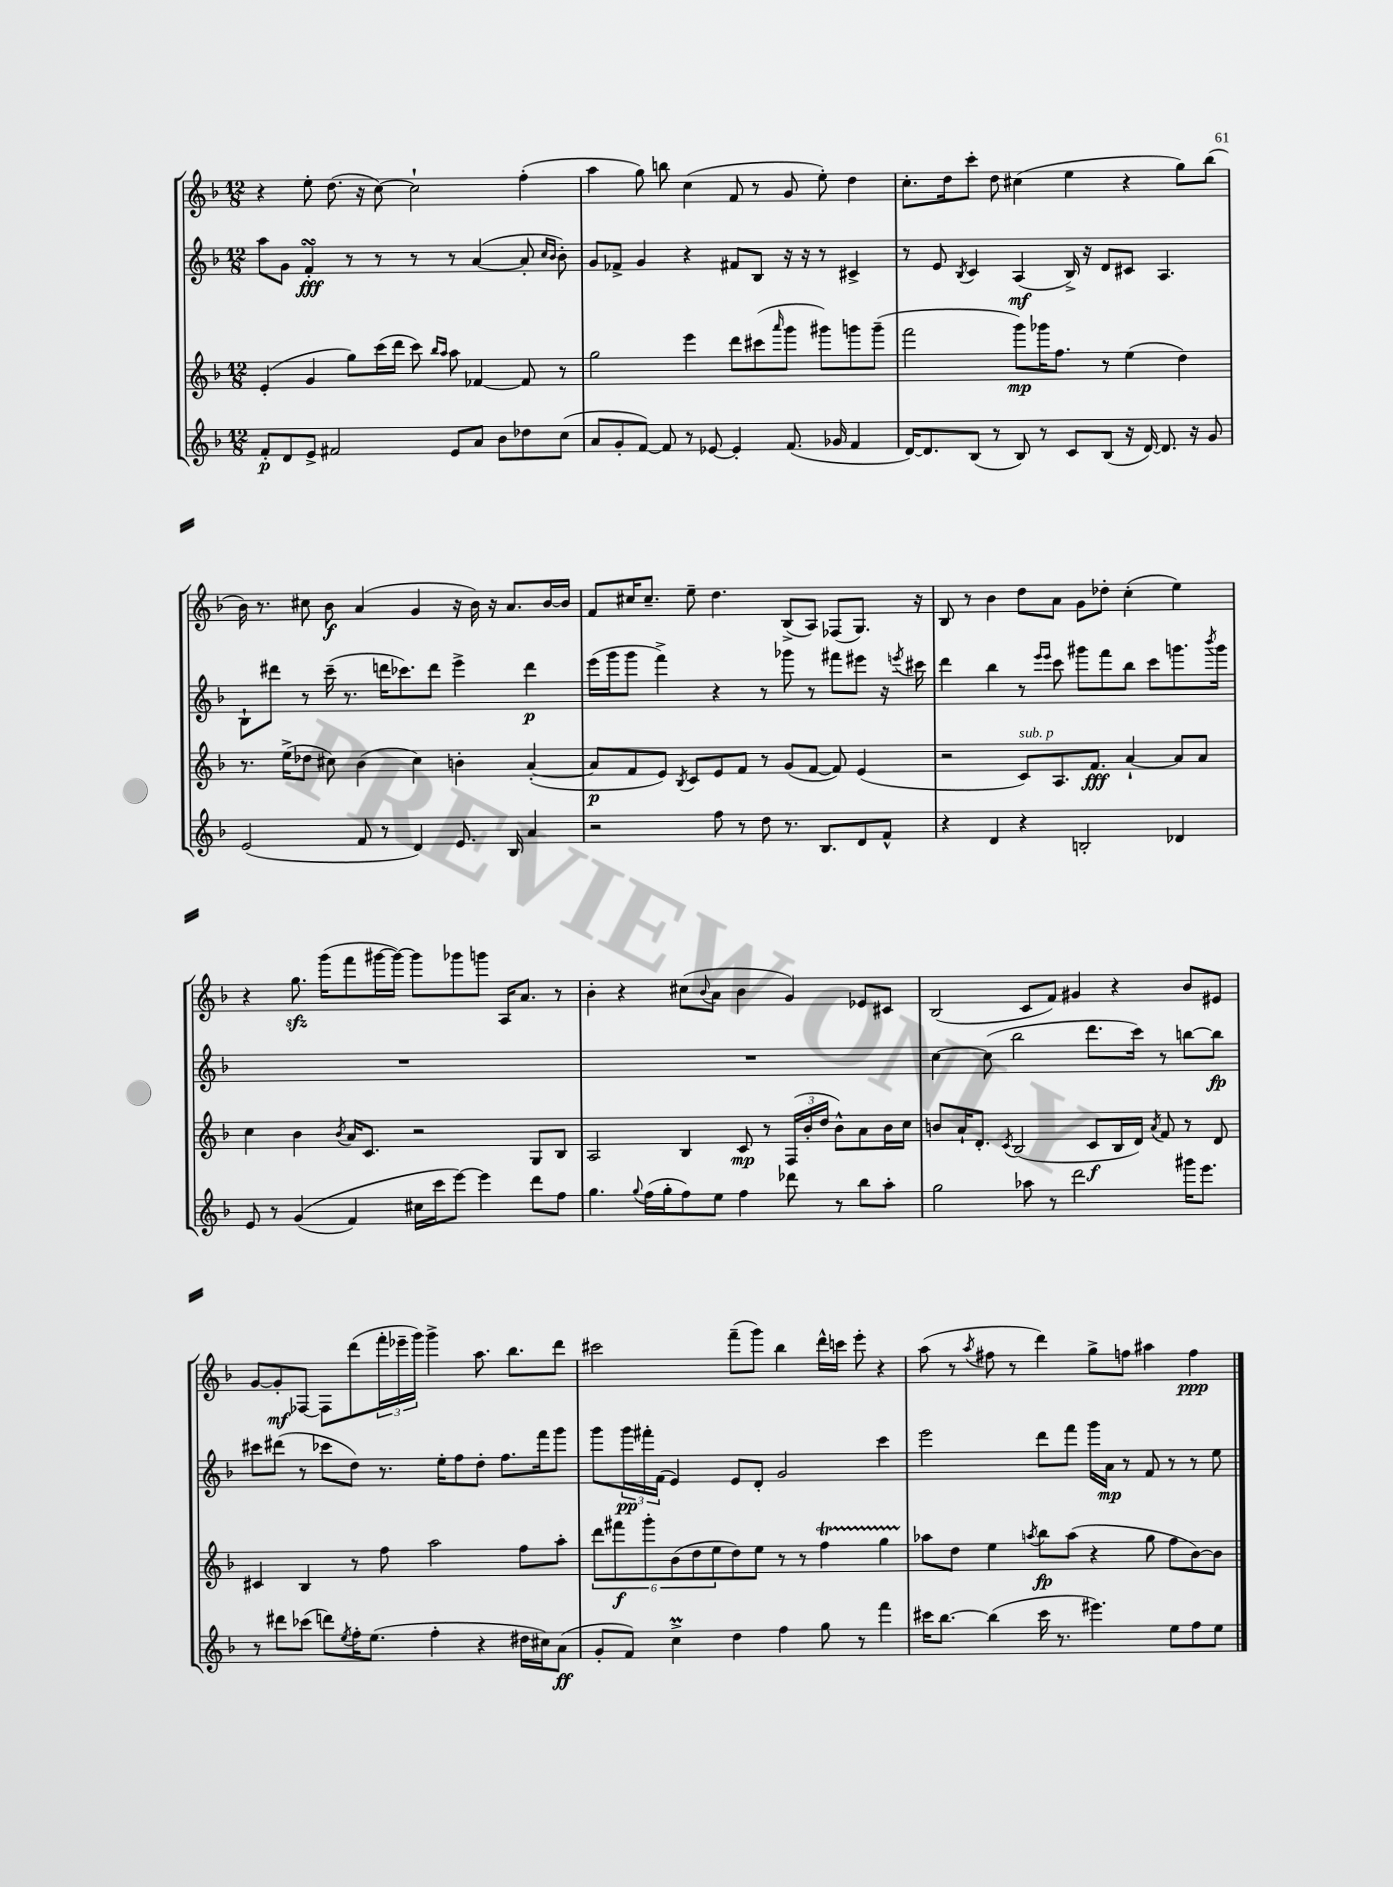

**kern	**kern	**kern	**kern
*staff4	*staff3	*staff2	*staff1
*clefG2	*clefG2	*clefG2	*clefG2
*k[b-]	*k[b-]	*k[b-]	*k[b-]
*M12/8	*M12/8	*M12/8	*M12/8
8f'	(4e'	8aa	4r
8d	.	8g	.
8e^	4g	4f'	8ee'
2f#	.	.	(8.dd
.	8gg)	8r	.
.	.	.	16r
.	(16ccc	8r	[8cc)
.	16ddd	.	.
.	8ccc)	8r	2cc`]
.	16qqbb-	.	.
.	16qqaa	.	.
8e	8aa	8r	.
8a	[4f-	([4a	.
8b-	.	.	.
8dd-	8f-]	8a']	(4ff'
.	.	16qqcc	.
.	.	16qqb-	.
(8cc	8r	8b-')	.
=	=	=	=
8a	2gg	8g	4aa
8g'	.	8f-^	.
[8f)	.	4g	8gg)
8f]	.	.	8bb
8r	4eee	4r	(4cc
[8e-	.	.	.
4e-']	8ddd	8f#	8f
.	(8ccc#	8B-	8r
.	16qqaaa	.	.
(8.f	8ggg	16r	8g
.	.	16r	.
.	8ggg#)	8r	8ee')
16g-	.	.	.
4f	8ggg	4c#^	4dd
.	(8ggg~	.	.
=	=	=	=
[16d)	2fff	8r	8.cc'
8.d]	.	.	.
.	.	8e	.
.	.	.	16dd
.	.	8qB-	.
(8B-	.	4c	8ccc'
8r	.	.	8dd
8B-)	8ggg)	(4A	(4cc#
8r	16ggg-	.	.
.	8.ff	.	.
8c	.	16B-^)	4ee
.	.	16r	.
(8B-	8r	8d	.
16r	(4ee	8c#	4r
[16d)	.	.	.
8.d]	.	4.A	.
.	4dd)	.	8gg)
16r	.	.	.
8g	.	.	(8bb-
=	=	=	=
(2e	8.r	8B-`	16b-)
.	.	.	8.r
.	.	8ddd#	.
.	(16ee^	.	.
.	8dd-	8r	8cc#
.	8cc#)	(16ccc~	8b-
.	.	8.r	.
8f	(4b-	.	(4a
8r	.	16ddd	.
.	.	8.ccc-)	.
4d)	4cc#)	.	4g
.	.	8ddd	.
8.e	4b'	4eee^	16r
.	.	.	16b-)
.	.	.	16r
16B-	.	.	8.a
4a	([4a'	4ddd	.
.	.	.	[16b-
.	.	.	16b-]
=	=	=	=
2r	8a]	(16eee	8f
.	.	16ggg	.
.	8f	8ggg	16cc#
.	.	.	8.cc#~
.	8e)	4fff^)	.
.	8qB-	.	.
.	8c	.	8ee~
8ff	8e	4r	4.dd
8r	8f	.	.
8dd	8r	8r	.
8.r	(8g	8ggg-	(8B-^
.	[8f	8r	8A)
8.B-	.	.	.
.	8f])	8fff#	(8F-
8d	(4e	8eee#	8.G)
8f^^	.	16r	.
.	.	8qeee	.
.	.	16ccc#	16r
=	=	=	=
4r	2r	4ddd	8B-
.	.	.	8r
4d	.	4bb-	4b-
4r	8c)	8r	8dd
.	.	16qqeee	.
.	.	16qqeee	.
.	8.A	8ccc	8a
2B'	.	8ggg#	8g
.	8.f	.	.
.	.	8fff	8dd-'
.	[4a`	8bb-	(4cc'
.	.	8ccc	.
4d-	8a]	8.ggg	4ee)
.	8a	.	.
.	.	8qbbb-	.
.	.	16ggg	.
=	=	=	=
8e	4cc	1.r	4r
8r	.	.	.
&((4g	4b-	.	8.gg
.	.	.	(16ggg
.	8qb-	.	.
4f)	16a	.	8fff
.	8.c	.	.
.	.	.	[16ggg#
.	.	.	16ggg#_)
16cc#	2r	.	8ggg#]
16ccc	.	.	.
[8eee&)	.	.	8ggg-
4eee]	.	.	8ggg
.	.	.	16A
.	.	.	8.a
8ddd	8G	.	.
8ff	8B-	.	8r
=	=	=	=
4.gg	2A	1.r	4b-'
.	.	.	4r
8qqgg	.	.	.
(16ff	.	.	.
16gg'	.	.	.
8ff)	4B-	.	(8cc#
.	.	.	8qqb-
8ee	.	.	8a
4ff	8c	.	4b-
.	8r	.	.
8ddd-	(24F	.	4g)
.	24b-'	.	.
.	24dd	.	.
8r	8b-^^)	.	.
8bb-	8a	.	8e-
8aa'	16b-	.	8c#
.	16cc	.	.
=	=	=	=
2gg	8b	[4cc	(2B-
.	16a`	.	.
.	8.d'	.	.
.	.	(8cc]	.
.	8qc	.	.
.	(2B-	2bb-	.
8aa-	.	.	8c
8r	.	.	8f)
2ddd	.	.	4g#
.	8c	8.ddd	.
.	16B-	.	4r
.	16d)	16ccc)	.
.	8qa	.	.
.	8f	8r	.
16ggg#	8r	[8bb	8b-
8.eee	.	.	.
.	8d	8bb]	8e#
=	=	=	=
8r	4c#	8ccc#	[8g
8ddd#	.	(8ddd#	8g']
(8ccc-	4B-	8r	[8F-
8ddd)	.	8ccc-	8F-]
8qee	.	.	.
16ff'	8r	8dd)	(8ddd
(8.ee	.	.	.
.	8ff	8.r	24fff'
.	.	.	24eee-~
.	.	.	24ggg)
4ff'	2aa	.	4ggg^
.	.	16ee'	.
.	.	8ff	.
4r	.	8dd'	8.aa
.	.	8.ff	.
.	.	.	8.bb-
16dd#	8ff	.	.
16cc#)	.	16fff	.
(8a	8aa'	8ggg	8ddd
=	=	=	=
8g'	12ddd	8ggg	2ccc#
.	12fff#	.	.
8f)	.	24ggg	.
.	12ggg'	24fff#'	.
.	.	(24f	.
4cc^	(12b-	4e)	.
.	12dd	.	.
.	12ee	.	.
4dd	8dd)	8e	(8fff~
.	8ee	8d'	8ggg)
4ff	8r	2g	4bb-
.	8r	.	.
8gg	4ff	.	16ddd^^
.	.	.	16ccc
8r	.	.	8eee'
4fff	4gg	4ccc	4r
=	=	=	=
16ccc#	8aa-	2eee	(8aa
[8.bb-	.	.	.
.	8dd	.	8r
.	.	.	8qaa
(4bb-]	4ee	.	8ff#
.	.	.	8r
.	8qaa	.	.
16ccc#	8bb-	8ddd	4ddd)
8.r	.	.	.
.	(8aa	8fff	.
4.eee#)	4r	16ggg	8gg^
.	.	16a	.
.	.	8r	8ff
.	8gg	8f	4aa#
8ee	8ff	8r	.
8ff	[8b-)	8r	4ff
8ee	8b-]	8ee	.
==	==	==	==
*-	*-	*-	*-
